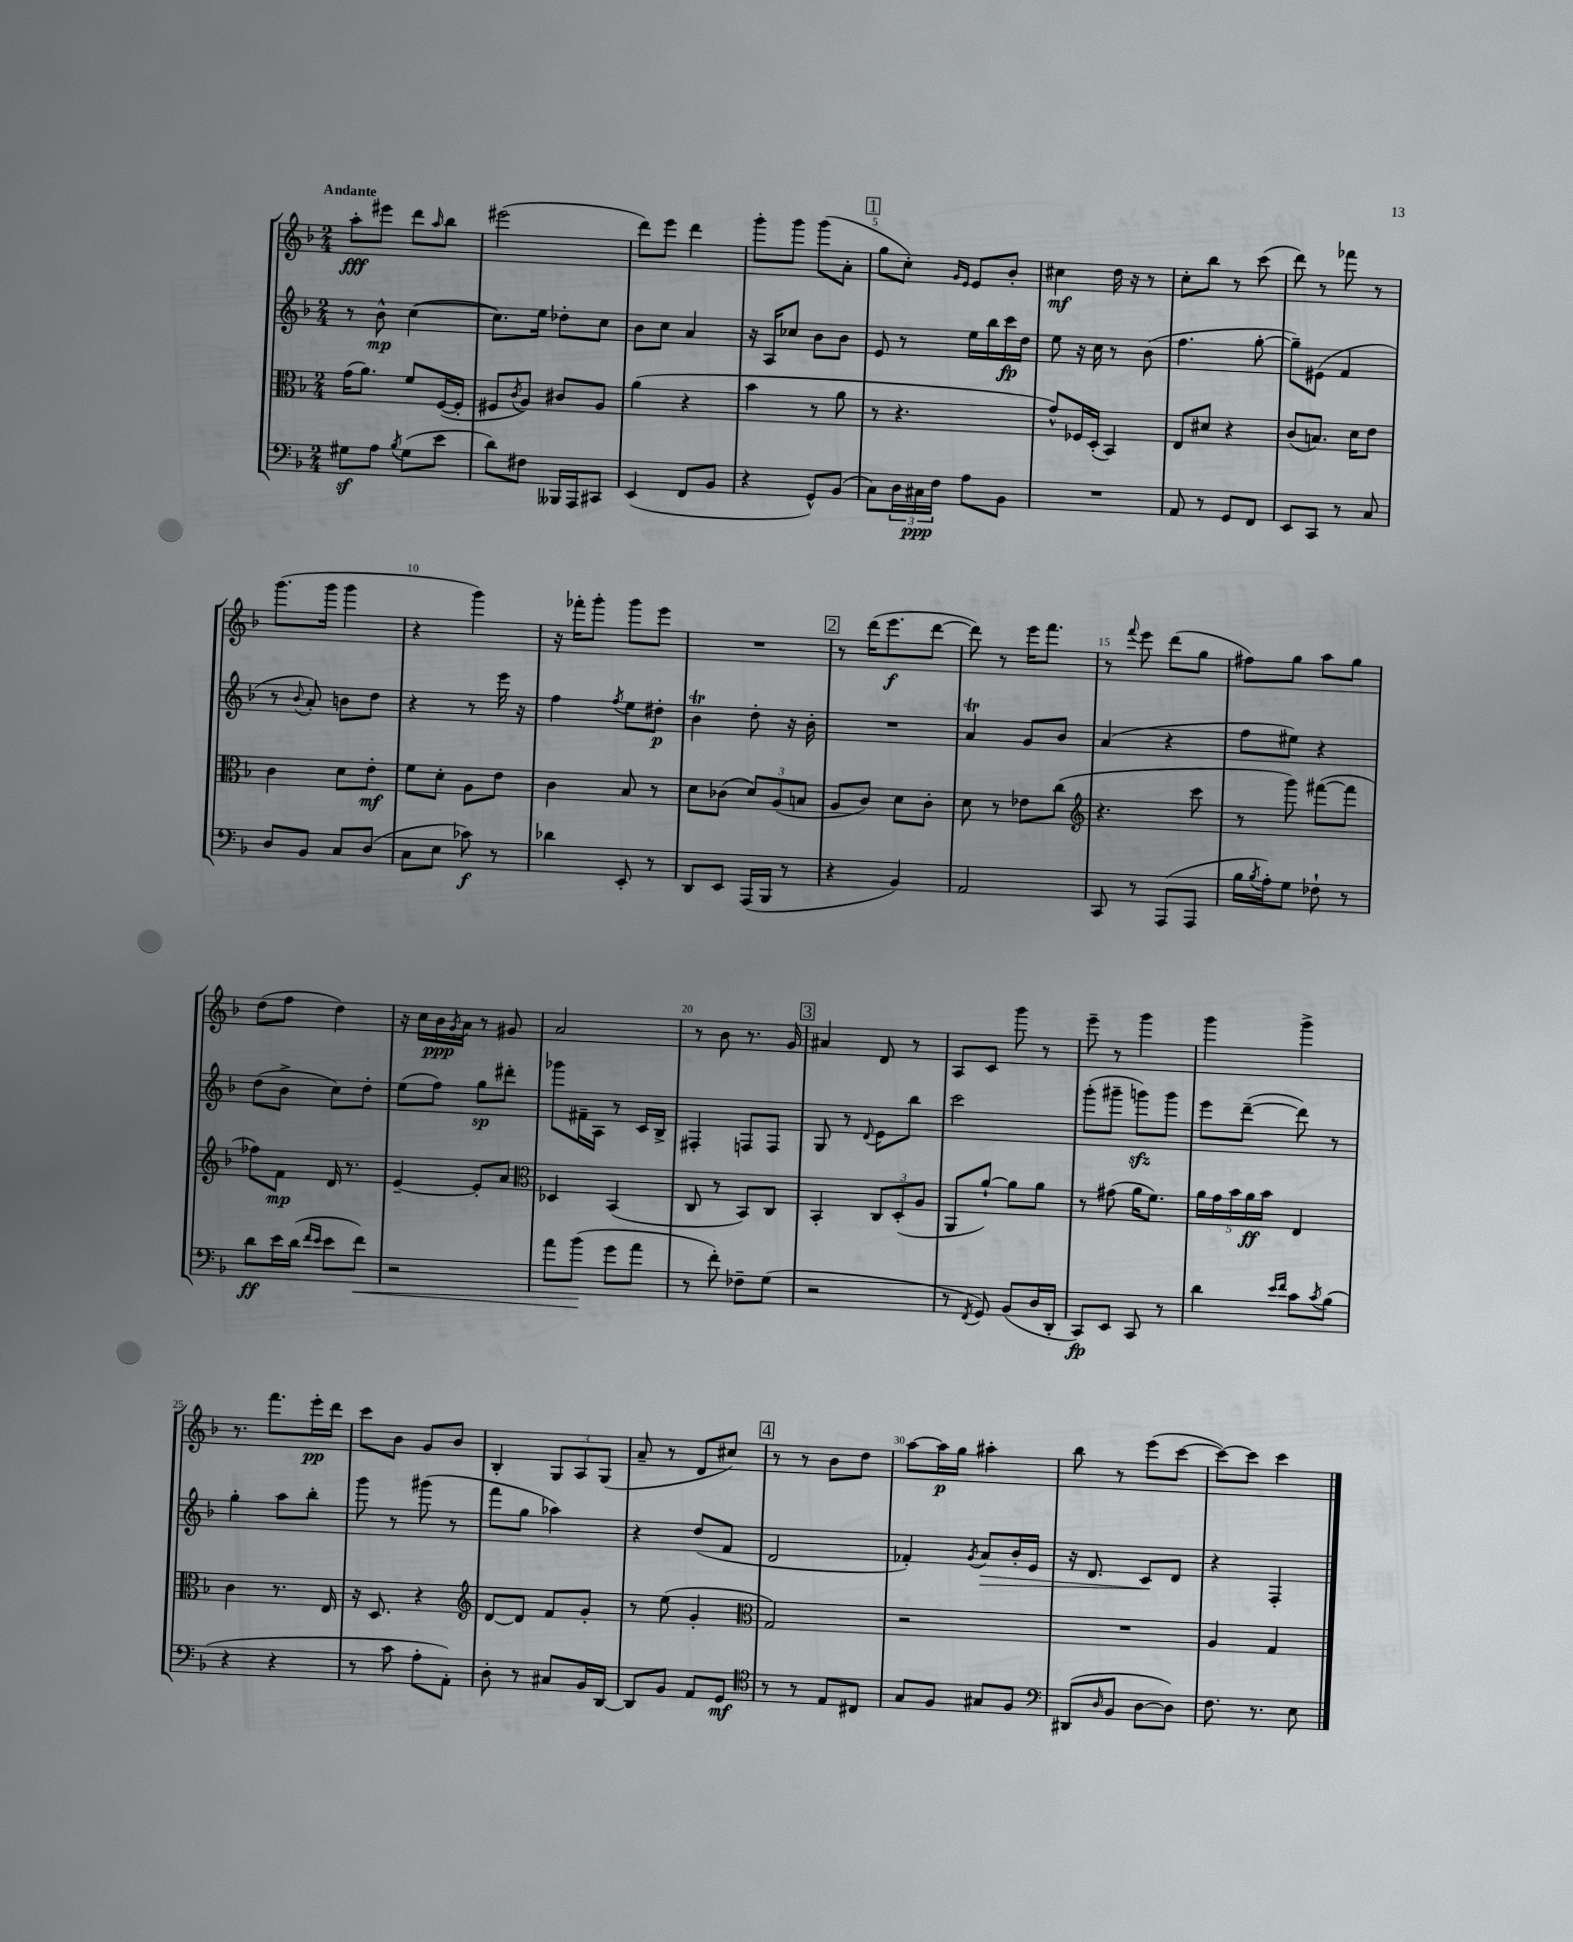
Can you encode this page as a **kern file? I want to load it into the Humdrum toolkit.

**kern	**kern	**kern	**kern
*staff4	*staff3	*staff2	*staff1
*clefF4	*clefC3	*clefG2	*clefG2
*k[b-]	*k[b-]	*k[b-]	*k[b-]
*M2/4	*M2/4	*M2/4	*M2/4
8G#	(16g	8r	8aa'
.	8.a)	.	.
8A	.	8b-^^	8eee#
8qB-	.	.	.
(8G#	8f	([4cc	8ddd
.	.	.	16qqaa
8e	([16F	.	8bb-
.	16F']	.	.
=	=	=	=
8d)	8F#	8.cc])	(2eee#
.	8qc	.	.
8F#	8A)	.	.
.	.	16ee	.
16BBB--	8c#	8dd-'	.
16AAA	.	.	.
8CC#	8A	8cc	.
=	=	=	=
(4EE	(4a	8b-	8ddd)
.	.	8cc	8eee
8FF	4r	4a	4ddd
8BB-	.	.	.
=	=	=	=
4r	4b-	16r	8ggg'
.	.	16A	.
.	.	8cc-	8ggg
8GG^^)	8r	8b-	(8ggg
(8BB-	8a	8b-	8a'
=	=	=	=
8C)	8r	8e	8gg
24D	4.r	8r	8cc')
24C#	.	.	.
24F	.	.	.
.	.	.	16qqg
.	.	.	16qqe
8A	.	16ee	8e
.	.	16bb-	.
8BB-	.	16ccc	8b-'
.	.	16dd	.
=	=	=	=
2r	8g^^)	8ee	4cc#
.	16F-	16r	.
.	(16D'	16cc	.
.	4BB-)	8r	16dd
.	.	.	16r
.	.	(8b-	8r
=	=	=	=
8AA	8E	4.ff	8cc'
8r	8d#	.	8bb-
8GG	4r	.	8r
8FF	.	[8gg'	(8ccc
=	=	=	=
8EE	(8c	8gg~])	8ddd)
8CC	8.B)	(8e#	8r
8r	.	4f	8fff-
.	16d	.	.
8C	8e	.	8r
=	=	=	=
8D	4c	8r	(8.ggg
.	.	8qqb-	.
8BB-	.	8a')	.
.	.	.	16ggg
8C	8d	8b	4ggg
(8D	8e'	8dd	.
=	=	=	=
8C	8f	4r	4r
8E	8d'	.	.
8c-)	8A	8r	4ggg)
8r	8e	16eee	.
.	.	16r	.
=	=	=	=
4d-	4c	4ff	16r
.	.	.	16fff-'
.	.	.	8ggg'
.	.	8qff	.
8EE'	8B-	8ee	8ggg
8r	8r	8dd#'	8eee
=	=	=	=
8DD	8d	4b-	2r
8EE	(8c-	.	.
(16AAA	12d)	8dd'	.
16BBB-	.	.	.
.	(12A	.	.
8r	.	16r	.
.	12B	.	.
.	.	16b-'	.
=	=	=	=
4r	8A	2r	8r
.	8c)	.	(16ddd
.	.	.	8.eee
4BB-)	8d	.	.
.	8c'	.	[8ddd
=	=	=	=
2AA	8d	4a	8ddd])
.	8r	.	8r
.	8e-	8g	16eee
.	.	.	8.fff
.	(8cc	8b-	.
=	=	=	=
*	*clefG2	*	*
8CC	4.r	(4a	8r
.	.	.	8qqfff
8r	.	.	8eee
(8AAA	.	4r	(8ddd
8AAA	8ccc	.	8gg
=	=	=	=
16B-	8r	8ff	8ff#)
8qB-	.	.	.
16A')	.	.	.
8G	8ggg)	8ee#)	8gg
8F-`	([8fff#	4r	8aa
8r	8fff#]	.	8gg
=	=	=	=
8d	8ff-)	(8dd	(8dd
16e	8f	8b-^	8ff
(16d	.	.	.
16qqf	.	.	.
16qqe	.	.	.
8e	16d	8cc)	4dd)
.	8.r	.	.
8f)	.	8dd'	.
=	=	=	=
2r	[4e~	(8ee	16r
.	.	.	16cc
.	.	8ff)	16b-
.	.	.	8qg
.	.	.	16a
.	8e']	8gg	8r
.	8a	8ddd#'	8g#
=	=	=	=
*	*clefC3	*	*
8a	4D-	8ggg-	2a
(8b-	.	16f#~	.
.	.	16A	.
8g	(4BB-	8r	.
8a	.	16c	.
.	.	16B-^	.
=	=	=	=
8r	8C	4F#'	8r
8f')	8r	.	8b-
8F-~	8BB-)	8F	8.r
(8G	8C	8F	.
.	.	.	16g
=	=	=	=
2r	4BB-'	8G	4a#
.	.	8r	.
.	.	8qqd	.
.	12C	8e	8d
.	(12D'	.	.
.	.	8bb-	8r
.	12A	.	.
=	=	=	=
8r	8AA	2ccc	8A
8qFF	.	.	.
8GG)	[8a`)	.	8c
(8BB-	8a]	.	8ggg
16D	8a	.	8r
16DD'	.	.	.
=	=	=	=
8CC)	8r	(8ggg'	8eee~
8EE	(8g#	8ggg#~	8r
8CC	16a	8ggg)	4ggg
.	8.f)	.	.
8r	.	8ggg	.
=	=	=	=
4d	20a	8eee	4ggg
.	20g	.	.
.	20b-	.	.
.	.	([8ddd~	.
.	20a	.	.
.	20b-	.	.
16qqe	.	.	.
16qqf	.	.	.
8c	4E	8ddd])	4ggg^
8qc	.	.	.
(8B-	.	8r	.
=	=	=	=
4r	4c	4gg'	8.r
.	.	.	8.fff
4r	8.r	8aa	.
.	.	8bb-'	16eee'
.	16E	.	16ddd
=	=	=	=
8r	16r	8ggg	8ccc
.	8.D	.	.
8c	.	8r	8b-
8A'	4r	(8ggg#	8g
8AA')	.	8r	8b-
=	=	=	=
*	*clefG2	*	*
8D'	[8d	8fff	4B-'
8r	8d]	8gg	.
8C#	8f	4aa-)	12G
.	.	.	12A
16BB-	8g'	.	.
.	.	.	(12G
[16DD	.	.	.
=	=	=	=
8DD]	8r	4r	8a~
8BB-	(8ee	.	8r
8AA	4g'	(8dd	8d
8GG	.	8f	8cc#)
=	=	=	=
*clefC4	*clefC3	*	*
8r	2G)	2d	8r
8r	.	.	8r
8E	.	.	8b-
8C#	.	.	8dd
=	=	=	=
8G	2r	4f-')	[8aa
8F	.	.	16aa]
.	.	.	16gg
.	.	8qg	.
8G#	.	8a	4aa#'
8F	.	16b-'	.
.	.	16e	.
=	=	=	=
*clefF4	*	*	*
(8DD#	2r	16r	8bb-
.	.	8.d	.
16qqD	.	.	.
8BB-	.	.	8r
[8D	.	8c	(8eee
8D])	.	8d	[8ccc
=	=	=	=
8.F	4A	4r	8ccc_)
.	.	.	8ccc]
8.r	.	.	.
.	4G	4F'	4ccc
8E	.	.	.
==	==	==	==
*-	*-	*-	*-
